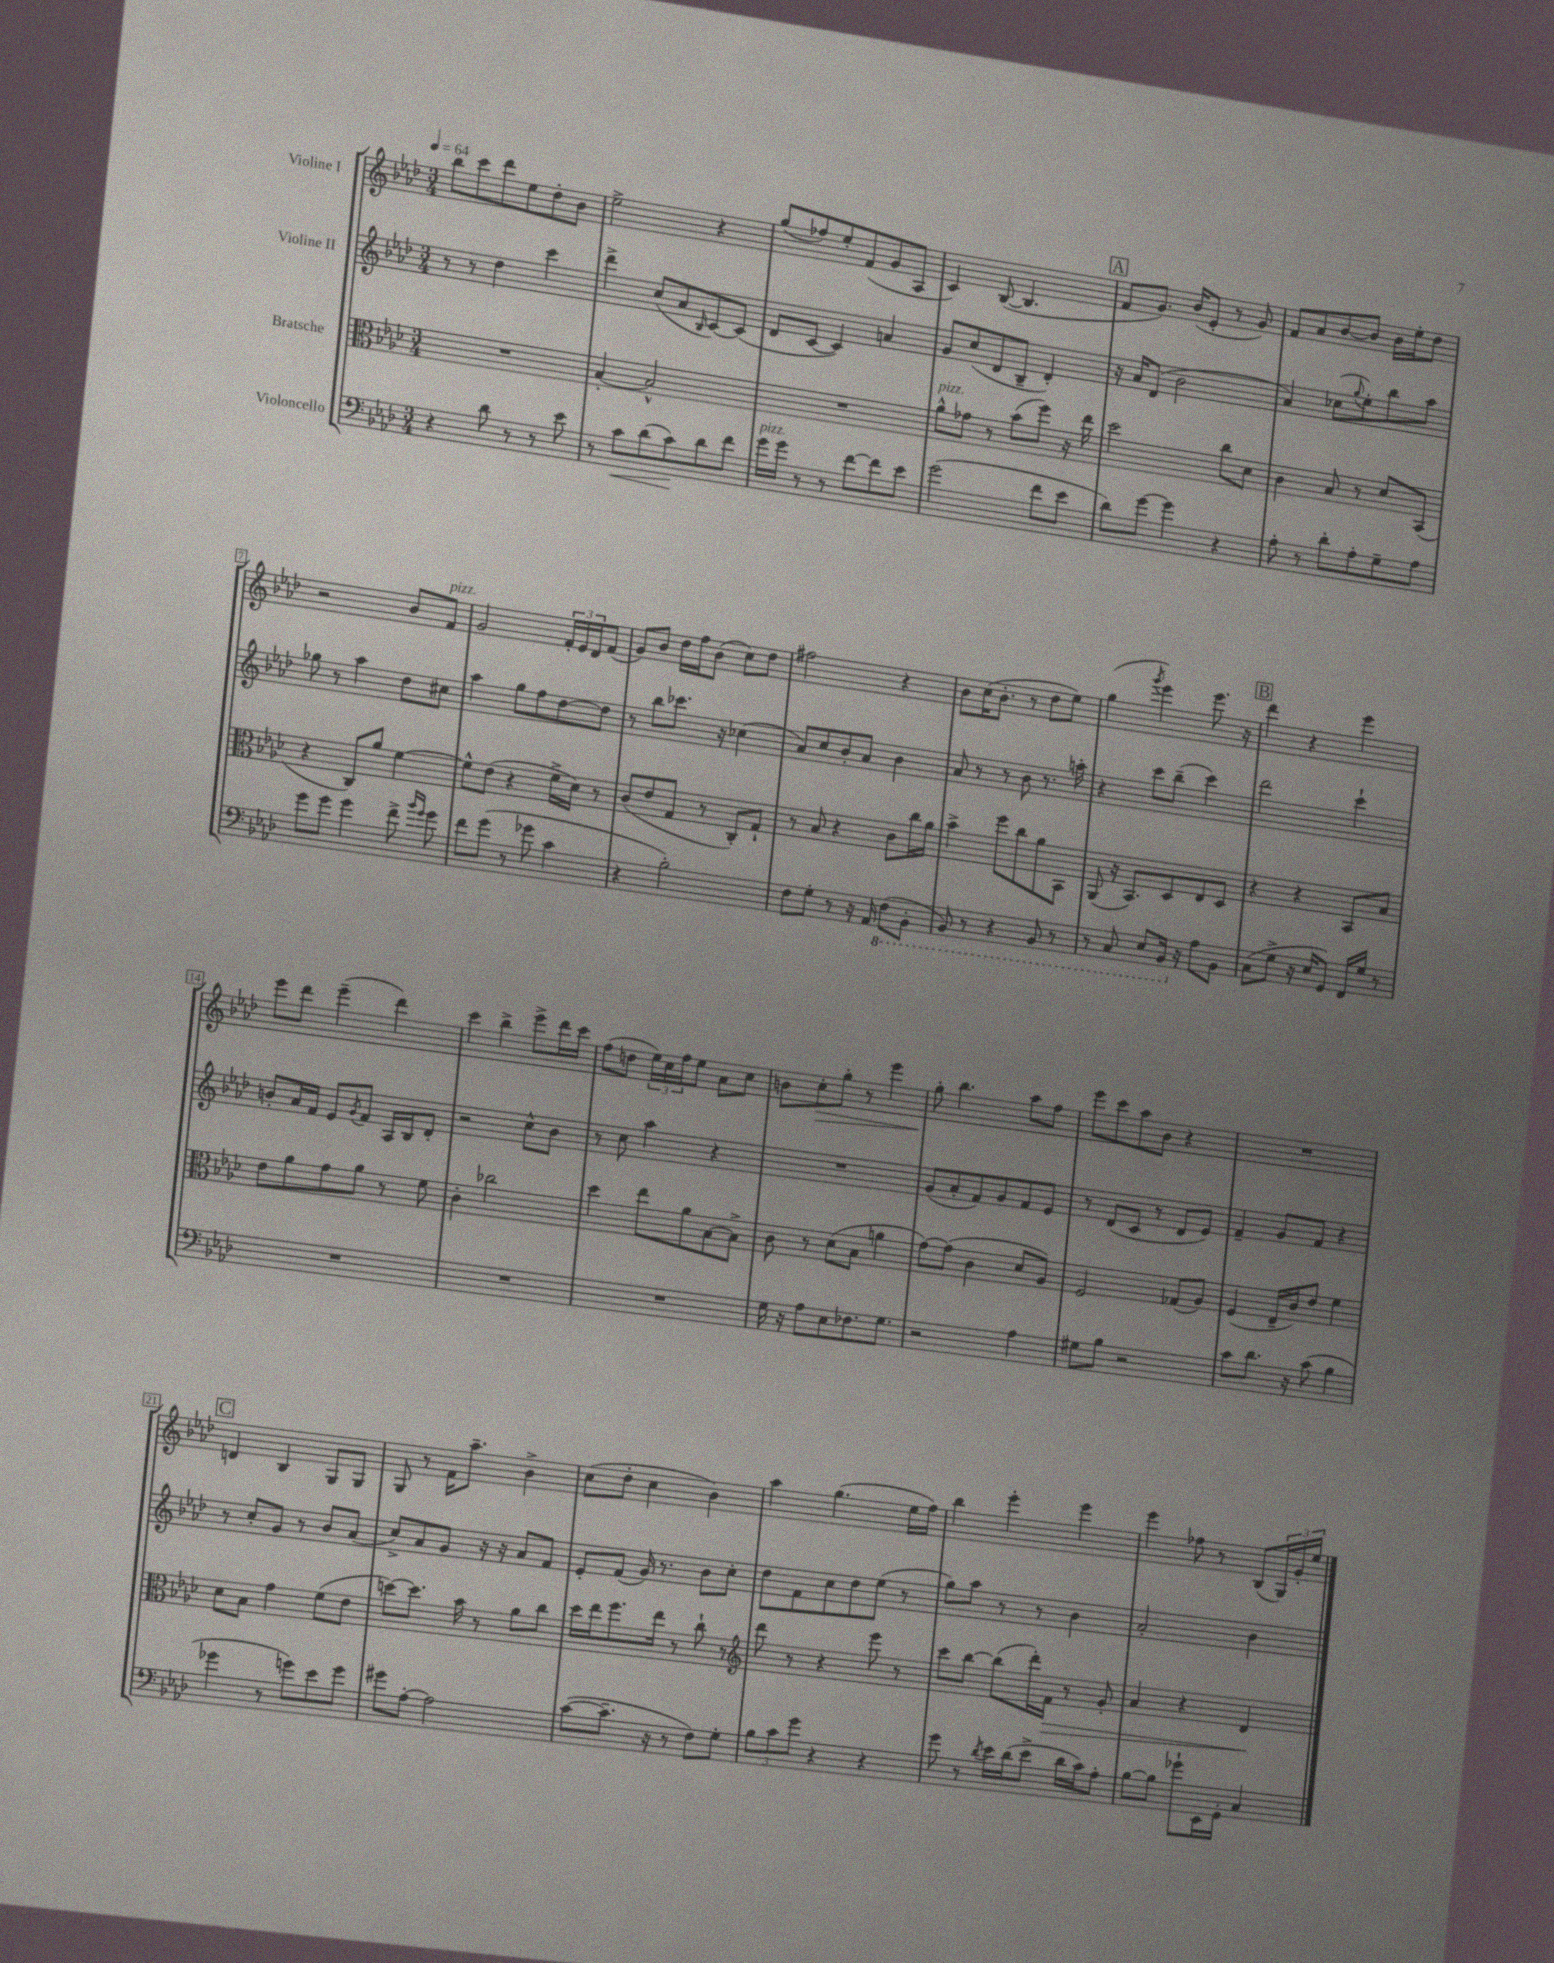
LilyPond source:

<<
\new StaffGroup <<
\new Staff = "s0" \with { instrumentName = "Violine I" } {
    \clef treble \key aes \major \numericTimeSignature \time 3/4 \tempo 4 = 64
    bes''8 c'''8 des'''8 ees''8 des''8-. bes'8 |
    ees''2-> r4 |
    g''8( fes''8) ees''8-. f'8( g'8 aes8 |
    c'4) bes8~( bes4. |
    \mark \markup { \box "A" } f'8 g'8.) bes'16( ees'8-. r8 g'8) |
    f'8 aes'8 bes'8~ bes'8 bes'16 ees''16-. des''8 |
    r2 bes'8 f'8^\markup { \italic "pizz." } |
    g'2 \tuplet 3/2 { f'16-. ees'16 des'16 } f'8( |
    g'8) bes'8 des''16 f''16 bes'8( c''8) des''8 |
    fis''2 r4 |
    bes'8 c''16( bes'8.-. r8 des''8 ees''8) |
    g''4( \acciaccatura { g'''8 } ees'''4) ees'''8. r16 |
    \mark \markup { \box "B" } des'''4 r4 ees'''4 |
    ees'''8 des'''8 ees'''4--( des'''4) |
    c'''4 bes''4-> ees'''8-> des'''16 c'''16 |
    f''8( d''8 \tuplet 3/2 { ees''16) c''16 f''16 } ees''8 aes'8 c''8 |
    b'8 c''8-.\> g''8-. r8 ees'''4 |
    g''8-.\! bes''4. aes''8 f''8 |
    ees'''8 c'''8 aes''8 bes'8 r4 |
    R2. |
    \mark \markup { \box "C" } d'4 bes4 g8 g8 |
    g8 r8 f'16 aes''8.-- bes'4-> |
    c''8( des''8-. c''4 bes'4) |
    aes''4 g''4.( ees''16 f''16) |
    bes''4 ees'''4-. ees'''4 |
    ees'''4 fes''8 r8 bes8( \tuplet 3/2 { g16) g'16-. ees''16 } \bar "|." |
}
\new Staff = "s1" \with { instrumentName = "Violine II" } {
    \clef treble \key aes \major \numericTimeSignature \time 3/4
    r8 r8 des''4 c'''4 |
    des'''4-> c''8( aes'8 \grace { bes16 } c'8~) c'8( |
    des'8 c'8~ c'4) a'4 |
    g'8 c''8( des'8 bes8-- des'4-.) |
    \mark \markup { \box "A" } r16 aes'16 des'8( bes'2 |
    aes'4) ces''8( \appoggiatura { g''8 } ees''8-.) bes''8 aes''8 |
    ges''8 r8 aes''4 des''8 cis''8 |
    aes''4 g''8 f''8 des''8~ des''8 |
    r8 bes''8 ces'''8. r16 ces''4( |
    aes'8) c''8 bes'8-. aes'8 bes'4 |
    aes'8 r8 r8 bes'8 r8. a''16-. |
    r4 c'''8 bes''8--( c'''4) |
    \mark \markup { \box "B" } des'''2 c'''4-! |
    b'8-. aes'16 f'16 ees'8 \acciaccatura { g'8 } f'8 aes16 bes16 des'8-. |
    r2 c''8-^ bes'8 |
    r8 c''8 aes''4 r4 |
    R2. |
    g'8( aes'8-. f'8) g'8 f'8 ees'8 |
    r8 des'8( c'8 r8 des'8 ees'8) |
    f'4-- g'8 f'8 r4 |
    \mark \markup { \box "C" } r8 c''8-. g'8 r8 bes'8 aes'8( |
    c''8->) aes'8 g'8 r16 r16 aes'8 f'8 |
    ees'8-. f'8( g'16) r8. bes'8 c''8-. |
    des''8 f'8 c''8 des''8 ees''8( r8 |
    g''8) aes''8 r8 r8 bes'4 |
    aes'2-. bes'4 \bar "|." |
}
\new Staff = "s2" \with { instrumentName = "Bratsche" } {
    \clef alto \key aes \major \numericTimeSignature \time 3/4
    R2. |
    bes4~-. bes2-^ |
    R2. |
    aes'8-^^\markup { \italic "pizz." } ges'8 r8 bes'8( f''8) r16 ees''16 |
    \mark \markup { \box "A" } des''2 c''8 des'8 |
    c'4 bes8 r8 des'8 bes,8( |
    r4 c8) aes'8 f'4~ |
    f'8-^ ees'8( r4 f'16-> des'16) r8 |
    c'8( ees'8 g8 r8 c8-.) g8-! |
    r8 bes8 r4 c'8 c''16 aes'16 |
    bes'4-> f''8 c''8 aes'8 bes,8 |
    aes,8( r16 bes,8.) des8 ees8 des8 |
    \mark \markup { \box "B" } r4 r4 bes,8 bes8 |
    ees'8 aes'8 g'8 aes'8 r8 f'8 |
    c'4-. ces''2 |
    des''4 ees''8 aes'8 bes8~ bes8-> |
    c'8 r8 des'8( bes8 a'4 |
    g'8~) g'8( c'4 des'8 aes8) |
    f2 ges8( aes8) |
    f4( ees16-- c'16) ees'8 f'4 |
    \mark \markup { \box "C" } des'8 bes8 g'4 f'8( ees'8 |
    d''8~) d''8. bes'16 r8 aes'8 c''8 |
    des''16 ees''16 f''8. ees''16 r8 c''8-! r8 |
    \clef treble des'''8 r8 r4 ees'''8 r8 |
    c'''8 bes''8~ bes''8( des'''16-.) f'16\> r8 g'8-. |
    aes'4 r4 des'4\! \bar "|." |
}
\new Staff = "s3" \with { instrumentName = "Violoncello" } {
    \clef bass \key aes \major \numericTimeSignature \time 3/4
    r4 des'8 r8 r8 ees'8 |
    r8 c'8\< des'8( c'8\!) des'8 f'8 |
    g'16^\markup { \italic "pizz." } g'16 r8 r8 f'8~ f'8 ees'8 |
    g'2( f'8 ees'8 |
    \mark \markup { \box "A" } des'8) g'8~ g'4 r4 |
    aes8-. r8 des'8-. aes8-. g8-- aes8 |
    g'8 g'8 g'4 f'8-> \grace { bes'16 g'16 } g'8 |
    f'8 g'8( r8 ges'8 c'4 |
    r4 bes2-.) |
    f8 g8-. r8 r16 aes,16 \ottava #-1 f,8( bes,,8-. |
    bes,,8) r8 r4 bes,,8 r8 |
    r8 c,8 ees,8 bes,,16 \ottava #0 r16 aes8 bes,8 |
    \mark \markup { \box "B" } c8( g8-> r16 ees16 g,8) f,16 g16 r8 |
    R2. |
    R2. |
    R2. |
    g16 r16 aes8 ees8 fes8. g8. |
    r2 aes4 |
    gis8 bes8 r2 |
    c'8 des'8. r16 c'8( bes4 |
    \mark \markup { \box "C" } ges'4 r8 g'8) ees'8 g'8 |
    gis'8 aes8~-. aes2 |
    c'8~( c'8.-- r16 r8 f8) g8-. |
    \tuplet 3/2 { bes8 c'8 g'8 } r4 r4 |
    g'8 r8 \acciaccatura { des'8 } ees'16 des'16( ees'8-> des'16 c'16) aes8-. |
    bes8~ bes8 ges'8-! ees,16 g,16-. c4 \bar "|." |
}
>>
>>
\layout { \context { \Score \override BarNumber.stencil = #(make-stencil-boxer 0.1 0.3 ly:text-interface::print) } }
